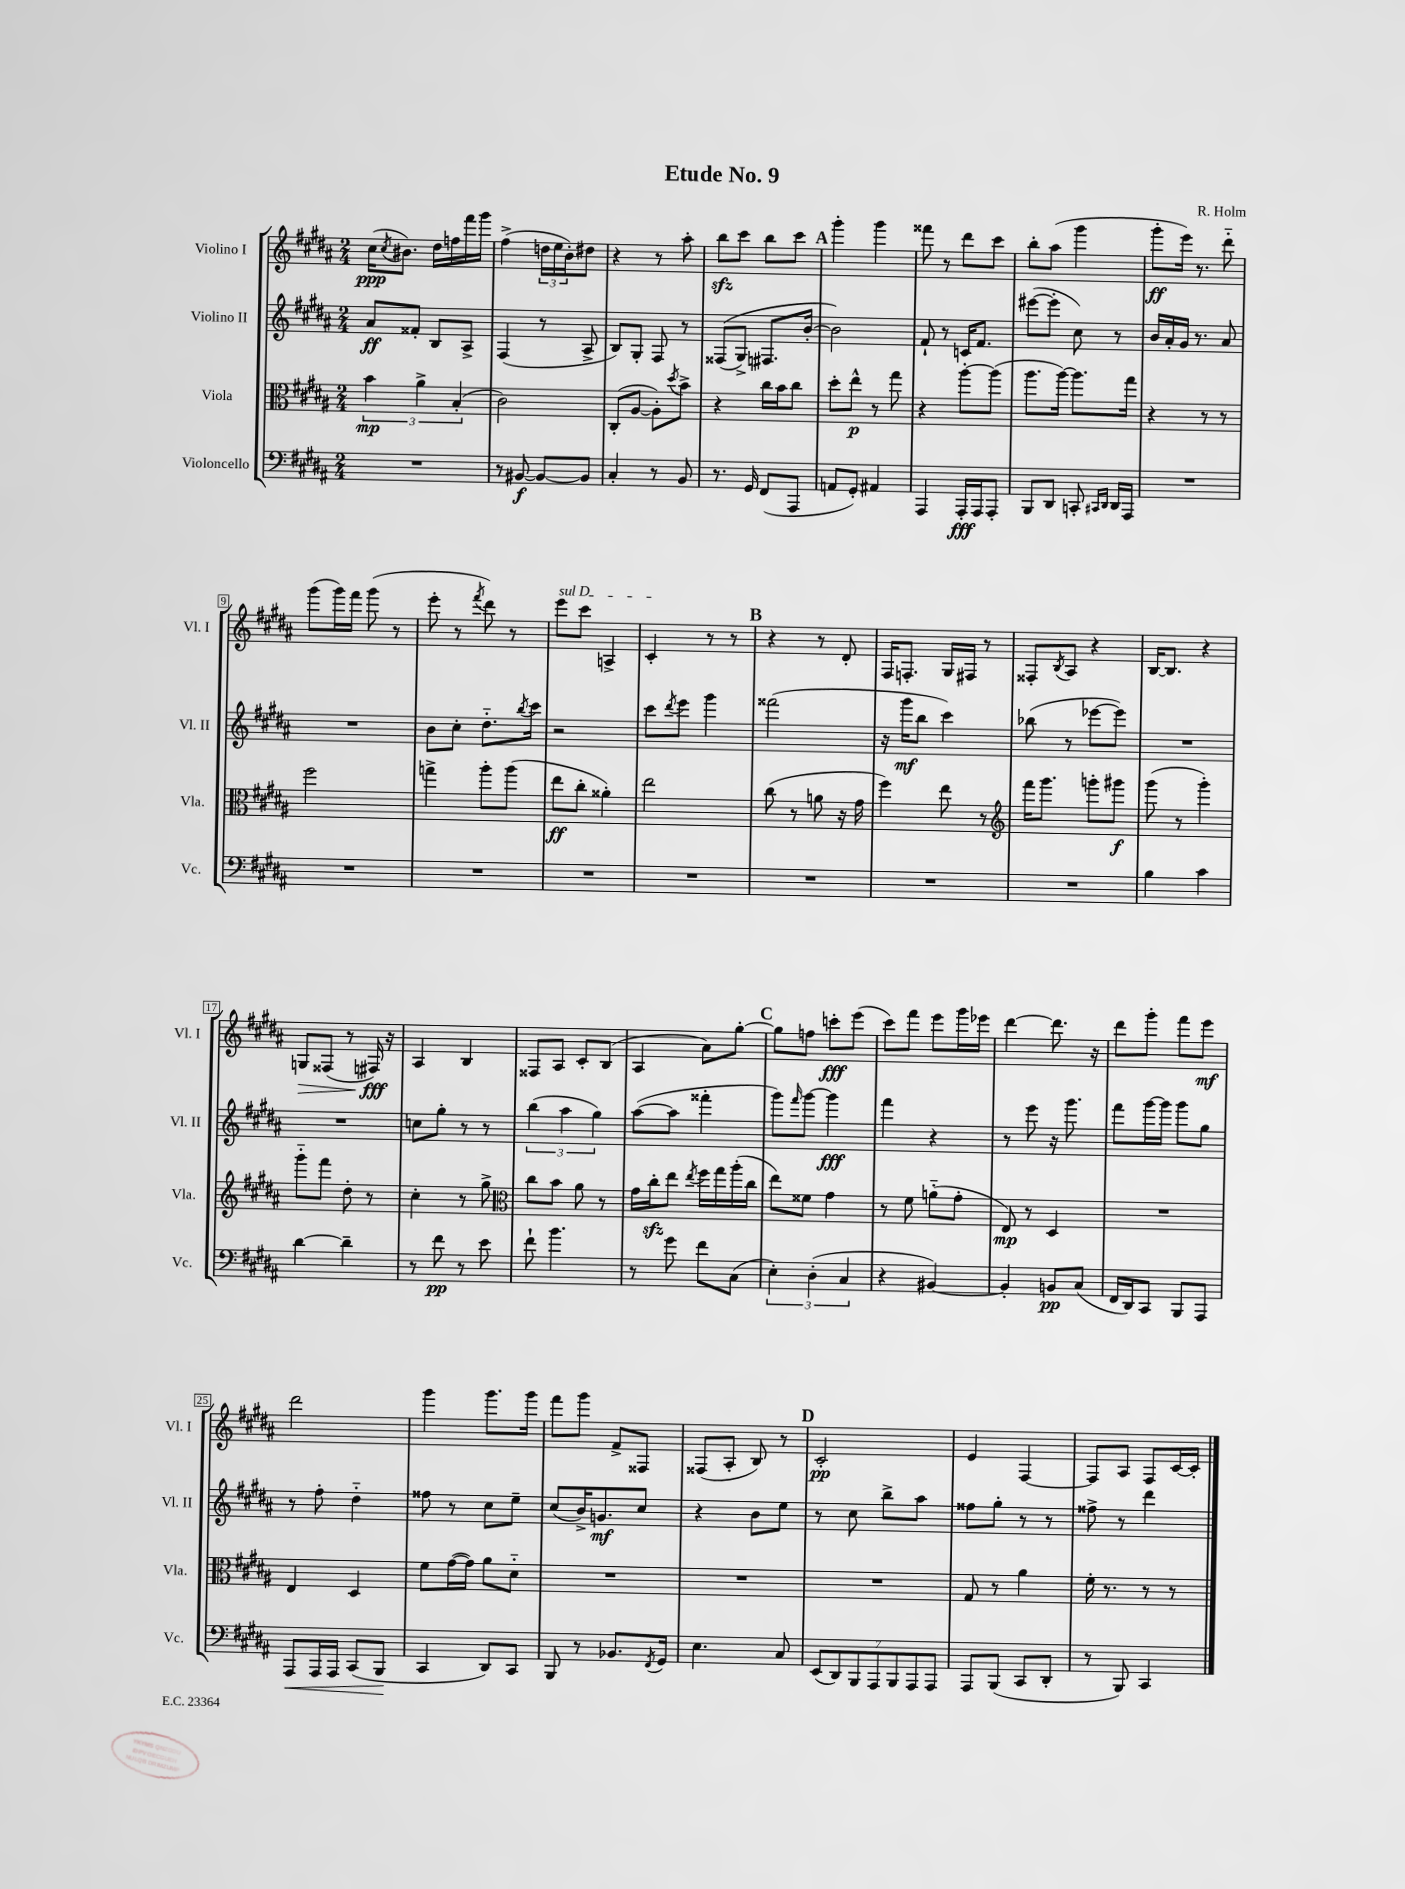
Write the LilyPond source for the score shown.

\header { title = "Etude No. 9" composer = "R. Holm" }
<<
\new StaffGroup <<
\new Staff = "s0" \with { instrumentName = "Violino I" shortInstrumentName = "Vl. I" } {
    \clef treble \key b \major \numericTimeSignature \time 2/4
    cis''16\ppp( \acciaccatura { cis''8 } bis'8.) dis''16 f''16 fis'''16 gis'''16 |
    fis''4->( \tuplet 3/2 { d''16 e''16 b'16-.) } dis''8 |
    r4 r8 ais''8-. |
    b''8\sfz cis'''8 b''8 cis'''8 |
    \mark \markup { \bold "A" } gis'''4-. gis'''4 |
    fisis'''8 r8 dis'''8 cis'''8 |
    b''8-. ais''8( gis'''4 |
    gis'''8-.\ff e'''16) r8. dis'''8-_ |
    gis'''8( gis'''16) fis'''16 gis'''8( r8 |
    e'''8-. r8 \acciaccatura { fis'''8 } dis'''8) r8 |
    \once \override TextSpanner.bound-details.left.text = \markup { \italic "sul D" } e'''8\startTextSpan cis'''8 a4-> |
    cis'4-.\stopTextSpan r8 r8 |
    \mark \markup { \bold "B" } r4 r8 dis'8-. |
    fis16 f8.-. gis16 fis16 r8 |
    fisis8-. \acciaccatura { b8 } ais8 r4 |
    b16~ b8. r4 |
    g8\> fisis8( r8 fis16\fff\!) r16 |
    ais4 b4 |
    fisis8 ais8 cis'8-. b8( |
    ais4 ais'8) gis''8~-. |
    \mark \markup { \bold "C" } gis''8 f''8 c'''8-.\fff e'''8( |
    cis'''8) fis'''8 e'''8 gis'''16 ees'''16 |
    dis'''4~ dis'''8. r16 |
    dis'''8 gis'''8-. fis'''8 e'''8\mf |
    dis'''2 |
    gis'''4 gis'''8. gis'''16 |
    fis'''8 gis'''8 fis'8-> fisis8 |
    fisis8( ais8-. b8) r8 |
    \mark \markup { \bold "D" } cis'2-.\pp |
    e'4 fis4~ |
    fis8 ais8 fis8 cis'16~ cis'16-. \bar "|." |
}
\new Staff = "s1" \with { instrumentName = "Violino II" shortInstrumentName = "Vl. II" } {
    \clef treble \key b \major \numericTimeSignature \time 2/4
    ais'8\ff fisis'8-. b8 ais8-> |
    fis4( r8 ais8-> |
    b8) gis8-. fis8 r8 |
    fisis8(\( gis8->) fis8. b'16~-. |
    \mark \markup { \bold "A" } b'2\) |
    fis'8-! r8 c'16 fis'8. |
    eis'''8~( eis'''8-. cis''8) r8 |
    b'16 ais'16-. gis'16 r8. ais'8 |
    R2 |
    b'8 cis''8-. dis''8.-_ \acciaccatura { b''8 } cis'''16 |
    r2 |
    cis'''8 \acciaccatura { dis'''8 } e'''8 gis'''4 |
    \mark \markup { \bold "B" } fisis'''2( |
    r16 gis'''16\mf b''8 cis'''4) |
    bes''8( r8 ees'''8~ ees'''8) |
    R2 |
    R2 |
    c''8 gis''8-. r8 r8 |
    \tuplet 3/2 { b''4( ais''4 gis''4) } |
    ais''8~( ais''8 fisis'''4-. |
    \mark \markup { \bold "C" } gis'''8) \grace { fis'''16 } gis'''8~ gis'''4\fff |
    fis'''4 r4 |
    r8 e'''8 r16 gis'''8. |
    fis'''8 gis'''16~ gis'''16 gis'''8 gis''8 |
    r8 fis''8-. dis''4-_ |
    fisis''8 r8 cis''8 e''8-- |
    cis''8( b'16->) g'8.\mf cis''8 |
    r4 b'8 e''8 |
    \mark \markup { \bold "D" } r8 cis''8 b''8-> ais''8 |
    fisis''8 gis''8-. r8 r8 |
    fisis''8-> r8 dis'''4 \bar "|." |
}
\new Staff = "s2" \with { instrumentName = "Viola" shortInstrumentName = "Vla." } {
    \clef alto \key b \major \numericTimeSignature \time 2/4
    \tuplet 3/2 { b'4\mp ais'4-> b4-.( } |
    cis'2) |
    cis8-.( ais8~ ais8-.) \acciaccatura { dis''8 } b'8-> |
    r4 cis''16 b'16 cis''8 |
    \mark \markup { \bold "A" } dis''8-. e''8-^\p r8 gis''8 |
    r4 ais''8~-. ais''8( |
    ais''8. ais''16~) ais''8. gis''16 |
    r4 r8 r8 |
    fis''2 |
    g''4-> ais''8-. ais''8( |
    e''8\ff cis''8-. aisis'4-.) |
    e''2 |
    \mark \markup { \bold "B" } cis''8( r8 a'8 r16 gis'16 |
    fis''4) e''8 r8 |
    \clef treble fis'''16 gis'''8. g'''8-. gis'''8\f |
    gis'''8( r8 gis'''4-.) |
    gis'''8-_ fis'''8 dis''8-. r8 |
    cis''4-. r8 gis''8-> |
    \clef alto cis''8 b'8 ais'8 r8 |
    gis'16 cis''16-.\sfz e''8 \acciaccatura { e''8 } fis''16 gis''16 ais''16-.( cis''16 |
    \mark \markup { \bold "C" } e''8) fisis'8 gis'4 |
    r8 fis'8 a'8-_( gis'8-. |
    e8\mp) r8 dis4 |
    R2 |
    e4 dis4 |
    fis'8 gis'16~( gis'16) ais'8 dis'8-_ |
    R2 |
    R2 |
    \mark \markup { \bold "D" } R2 |
    gis8 r8 ais'4 |
    fis'16-. r8. r8 r8 \bar "|." |
}
\new Staff = "s3" \with { instrumentName = "Violoncello" shortInstrumentName = "Vc." } {
    \clef bass \key b \major \numericTimeSignature \time 2/4
    R2 |
    r8 bis,8~\f bis,8~ bis,8 |
    cis4-. r8 b,8 |
    r8. gis,16 fis,8( ais,,8 |
    \mark \markup { \bold "A" } a,8 gis,8-.) ais,4 |
    ais,,4 ais,,16-.\fff ais,,16 ais,,8-. |
    b,,8 dis,8 c,8-. \grace { cis,16 dis,16 } dis,16 ais,,16 |
    R2 |
    R2 |
    R2 |
    R2 |
    R2 |
    \mark \markup { \bold "B" } R2 |
    R2 |
    R2 |
    b4 cis'4 |
    dis'4~ dis'4-- |
    r8 fis'8\pp r8 e'8 |
    fis'8-! b'4. |
    r8 gis'8 fis'8 cis8( |
    \mark \markup { \bold "C" } \tuplet 3/2 { e4-.) dis4-.( cis4 } |
    r4 bis,4~) |
    bis,4-. b,8\pp cis8( |
    fis,16 dis,16) cis,8 b,,8 ais,,8 |
    ais,,8\< ais,,16 ais,,16 cis,8( b,,8\! |
    cis,4 dis,8) cis,8 |
    b,,8 r8 bes,8. \acciaccatura { fis,8 } gis,16 |
    e4. cis8 |
    \mark \markup { \bold "D" } \tuplet 7/4 { e,8( dis,8) b,,8 ais,,8 b,,8 ais,,8 ais,,8 } |
    ais,,8 b,,8( cis,8 dis,8-. |
    r8 b,,8) cis,4 \bar "|." |
}
>>
>>
\layout { \context { \Score \override BarNumber.stencil = #(make-stencil-boxer 0.1 0.3 ly:text-interface::print) } }
